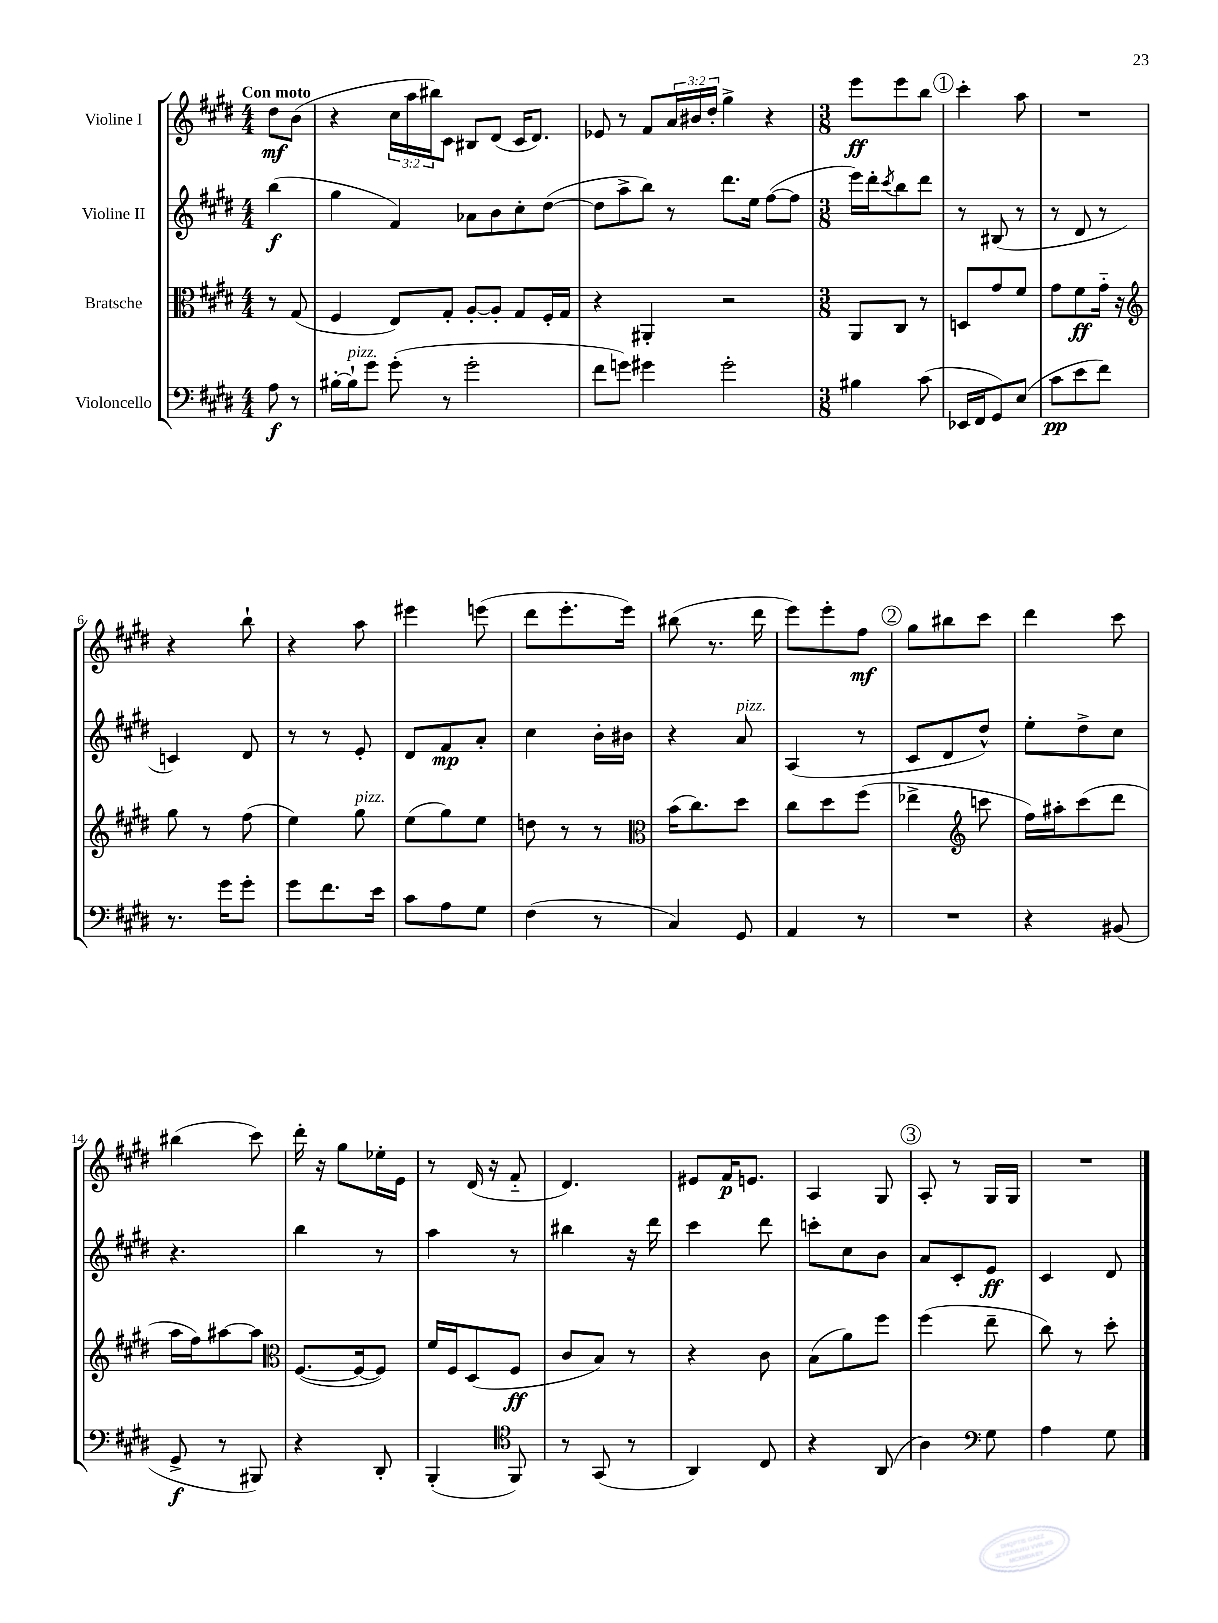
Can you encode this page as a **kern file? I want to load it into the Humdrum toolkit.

**kern	**dynam	**kern	**dynam	**kern	**dynam	**kern	**dynam
*part4	*part4	*part3	*part3	*part2	*part2	*part1	*part1
*staff4	*staff4	*staff3	*staff3	*staff2	*staff2	*staff1	*staff1
*I"Violoncello	*	*I"Bratsche	*	*I"Violine II	*	*I"Violine I	*
*clefF4	*	*clefC3	*	*clefG2	*	*clefG2	*
*k[f#c#g#d#]	*	*k[f#c#g#d#]	*	*k[f#c#g#d#]	*	*k[f#c#g#d#]	*
*M4/4	*	*M4/4	*	*M4/4	*	*M4/4	*
=	=	=	=	=	=	=	=
!	!	!	!	!	!	!LO:TX:a:B:t=Con moto	!
8A\	f	8r	.	(4bb\	f	8dd#\L	mf
8r	.	(8G#/	.	.	.	(8b\J	.
=1	=1	=1	=1	=1	=1	=1	=1
[16B#X'\LL	.	4F#/	.	4gg#\	.	4r	.
!LO:TX:a:i:t=pizz.	!	!	!	!	!	!	!
16B#`\J]	.	.	.	.	.	.	.
8g#\J	.	.	.	.	.	.	.
(8g#'\	.	8E/L)	.	4f#/)	.	24cc#\LL	.
.	.	.	.	.	.	24aa\	.
.	.	.	.	.	.	24bb#X\J)	.
8r	.	8G#'/J	.	.	.	8c#\J	.
2g#'\	.	[8A'/L	.	8a-X\L	.	8B#X/L	.
.	.	8A'/J]	.	8b\	.	(8d#/J	.
.	.	8G#/L	.	8cc#'\	.	16c#/KL	.
.	.	.	.	.	.	8.d#/J)	.
.	.	16F#'/L	.	([8dd#\J	.	.	.
.	.	16G#/JJ	.	.	.	.	.
=2	=2	=2	=2	=2	=2	=2	=2
8f#\L	.	4r	.	8dd#\L]	.	8e-X/	.
8gn\J)	.	.	.	8aa^\	.	8r	.
4g#X\	.	4AA#X'/	.	8bb\J)	.	8f#/L	.
.	.	.	.	8r	.	24a/L	.
.	.	.	.	.	.	24b#X/	.
.	.	.	.	.	.	24dd#'/JJ	.
2g#'\	.	2r	.	8.ddd#\L	.	4gg#^\	.
.	.	.	.	16ee\Jk	.	.	.
.	.	.	.	([8ff#\L	.	4r	.
.	.	.	.	8ff#\J]	.	.	.
=3	=3	=3	=3	=3	=3	=3	=3
*M3/8	*	*M3/8	*	*M3/8	*	*M3/8	*
4B#X\	.	8AA/L	.	16eee\LL)	.	8eee\L	ff
.	.	.	.	16ddd#'\J	.	.	.
.	.	.	.	8qccc#/	.	.	.
.	.	8C#/J	.	8bb\	.	8eee\	.
(8c#\	.	8r	.	8ddd#\J	.	8bb\J	.
!!LO:REH:place=s1:t=1
=4	=4	=4	=4	=4	=4	=4	=4
16EE-X/LL	.	8Dn/L	.	8r	.	4ccc#'\	.
16FF#/J	.	.	.	.	.	.	.
8GG#/)	.	8g#/	.	(8B#X/	.	.	.
(8E/J	.	8f#/J	.	8r	.	8aa\	.
=5	=5	=5	=5	=5	=5	=5	=5
8c#\L	pp	8g#\L	.	8r	.	4.r	.
8e\	.	8f#\	ff	8d#/	.	.	.
8f#\J)	.	16g#\Jk	.	8r	.	.	.
.	.	16r	.	.	.	.	.
!!LO:LB:g=z
=6	=6	=6	=6	=6	=6	=6	=6
*	*	*clefG2	*	*	*	*	*
8.r	.	8gg#\	.	4cn/)	.	4r	.
.	.	8r	.	.	.	.	.
16g#\KL	.	.	.	.	.	.	.
8g#'\J	.	(8ff#\	.	8d#/	.	8bb`\	.
=7	=7	=7	=7	=7	=7	=7	=7
8g#\L	.	4ee\)	.	8r	.	4r	.
8.f#\	.	.	.	8r	.	.	.
!	!	!LO:TX:a:i:t=pizz.	!	!	!	!	!
.	.	8gg#\	.	8e'/	.	8aa\	.
16e\Jk	.	.	.	.	.	.	.
=8	=8	=8	=8	=8	=8	=8	=8
8c#\L	.	(8ee\L	.	8d#/L	.	4eee#X\	.
8A\	.	8gg#\)	.	8f#/	mp	.	.
8G#\J	.	8ee\J	.	8a'/J	.	(8eeen\	.
=9	=9	=9	=9	=9	=9	=9	=9
(4F#\	.	8ddn\	.	4cc#\	.	8ddd#\L	.
.	.	8r	.	.	.	8.eee'\	.
8r	.	8r	.	16b'\LL	.	.	.
.	.	.	.	16b#X\JJ	.	16eee\Jk)	.
=10	=10	=10	=10	=10	=10	=10	=10
*	*	*clefC3	*	*	*	*	*
4C#/)	.	(16b\KL	.	4r	.	(8bb#X\	.
.	.	8.cc#\)	.	.	.	.	.
.	.	.	.	.	.	8.r	.
!	!	!	!	!LO:TX:a:i:t=pizz.	!	!	!
8GG#/	.	8dd#\J	.	8a/	.	.	.
.	.	.	.	.	.	16ddd#\	.
=11	=11	=11	=11	=11	=11	=11	=11
4AA/	.	8cc#\L	.	(4A/	.	8eee\L)	.
.	.	8dd#\	.	.	.	8eee'\	.
8r	.	(8ff#\J	.	8r	.	8ff#\J	mf
!!LO:REH:place=s1:t=2
=12	=12	=12	=12	=12	=12	=12	=12
4.r	.	4ee-X^\	.	8c#/L	.	8gg#\L	.
.	.	.	.	8d#/	.	8bb#X\	.
*	*	*clefG2	*	*	*	*	*
.	.	8cccn\	.	8dd#^^/J)	.	8ccc#\J	.
=13	=13	=13	=13	=13	=13	=13	=13
4r	.	16ff#\LL)	.	8ee'\L	.	4ddd#\	.
.	.	16aa#X'\J	.	.	.	.	.
.	.	(8ccc#\	.	8dd#^\	.	.	.
(8BB#X/	.	8ddd#\J	.	8cc#\J	.	8ccc#\	.
!!LO:LB:g=z
=14	=14	=14	=14	=14	=14	=14	=14
8GG#^/	f	16aa\LL	.	4.r	.	(4bb#X\	.
.	.	16ff#\J)	.	.	.	.	.
8r	.	[8aa#X\	.	.	.	.	.
8BBB#X/)	.	8aa#\J]	.	.	.	8ccc#\)	.
=15	=15	=15	=15	=15	=15	=15	=15
*	*	*clefC3	*	*	*	*	*
4r	.	([8.F#/L	.	4bb\	.	16ddd#'\	.
.	.	.	.	.	.	16r	.
.	.	.	.	.	.	8gg#\L	.
.	.	16F#/k_	.	.	.	.	.
8DD#'/	.	8F#/J])	.	8r	.	16ee-X'\L	.
.	.	.	.	.	.	16e\JJ	.
=16	=16	=16	=16	=16	=16	=16	=16
(4BBB'/	.	16f#/LL	.	4aa\	.	8r	.
.	.	16F#/J	.	.	.	.	.
.	.	(8D#/	.	.	.	(16d#/	.
.	.	.	.	.	.	16r	.
*clefC4	*	*	*	*	*	*	*
8FF#/)	.	8F#/J	ff	8r	.	8f#/	.
=17	=17	=17	=17	=17	=17	=17	=17
8r	.	8c#/L	.	4bb#X\	.	4.d#/)	.
(8GG#/	.	8B/J)	.	.	.	.	.
8r	.	8r	.	16r	.	.	.
.	.	.	.	16ddd#\	.	.	.
=18	=18	=18	=18	=18	=18	=18	=18
4AA/)	.	4r	.	4ccc#\	.	8e#X/L	.
.	.	.	.	.	.	16f#/K	p
.	.	.	.	.	.	8.en/J	.
8C#/	.	8c#\	.	8ddd#\	.	.	.
=19	=19	=19	=19	=19	=19	=19	=19
4r	.	(8B\L	.	8cccn'\L	.	4A/	.
.	.	8a\)	.	8cc#\	.	.	.
(8AA/	.	8ff#\J	.	8b\J	.	8G#/	.
!!LO:REH:place=s1:t=3
=20	=20	=20	=20	=20	=20	=20	=20
4A\)	.	(4ff#\	.	8a/L	.	8A'/	.
.	.	.	.	8c#'/	.	8r	.
*clefF4	*	*	*	*	*	*	*
8G#\	.	8ee~\	.	8e/J	ff	16G#/LL	.
.	.	.	.	.	.	16G#/JJ	.
=21	=21	=21	=21	=21	=21	=21	=21
4A\	.	8cc#\)	.	4c#/	.	4.r	.
.	.	8r	.	.	.	.	.
8G#\	.	8dd#'\	.	8d#/	.	.	.
==	==	==	==	==	==	==	==
*-	*-	*-	*-	*-	*-	*-	*-
